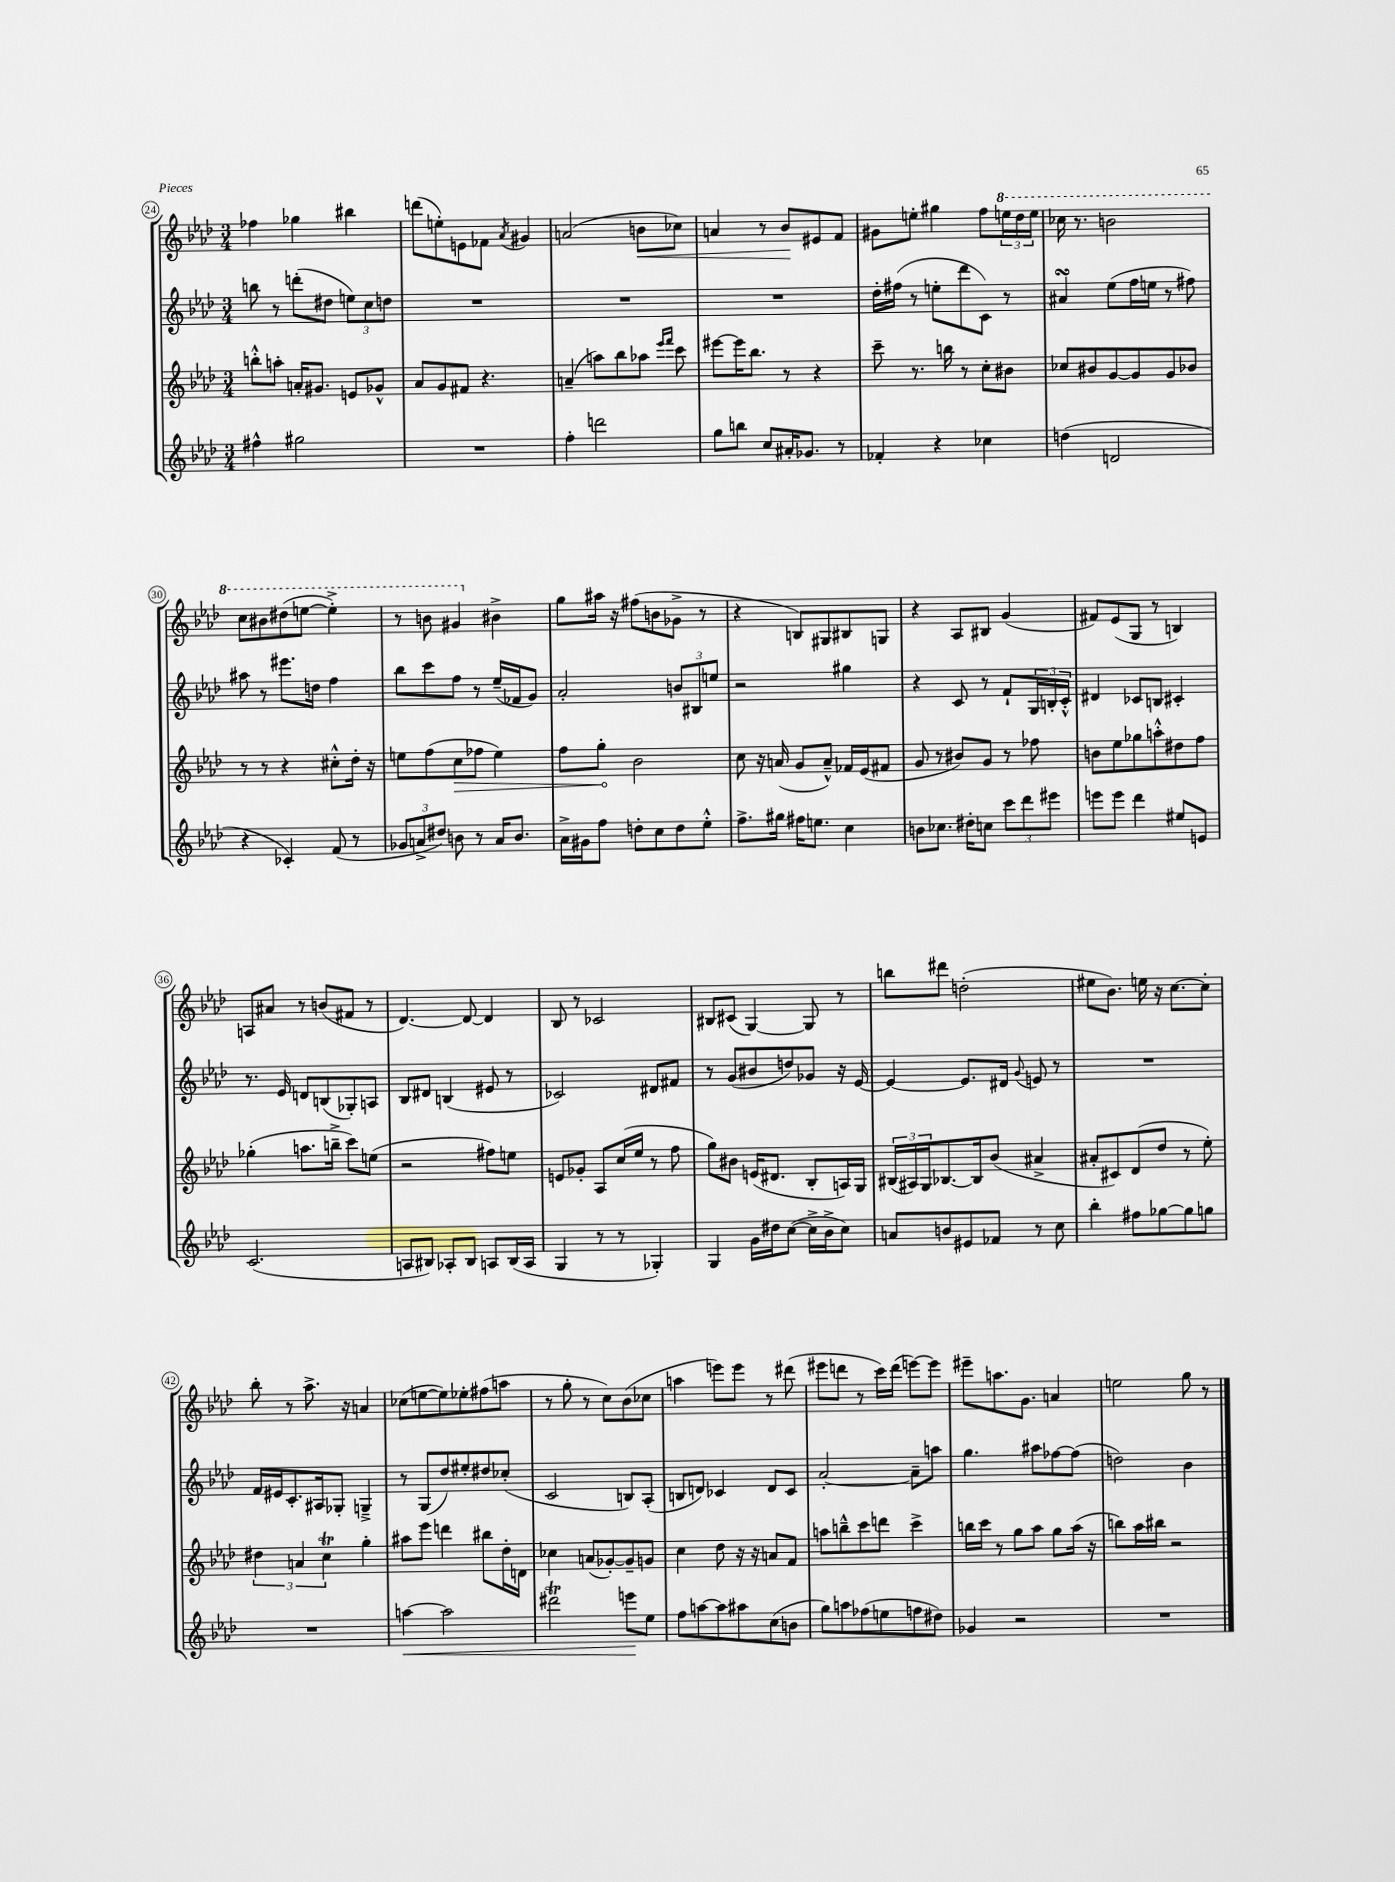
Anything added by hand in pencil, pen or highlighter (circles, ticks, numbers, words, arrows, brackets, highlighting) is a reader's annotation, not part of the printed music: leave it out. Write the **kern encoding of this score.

**kern	**dynam	**kern	**dynam	**kern	**kern	**dynam
*part4	*part4	*part3	*part3	*part2	*part1	*part1
*staff4	*staff4	*staff3	*staff3	*staff2	*staff1	*staff1
*clefG2	*	*clefG2	*	*clefG2	*clefG2	*
*k[b-e-a-d-]	*	*k[b-e-a-d-]	*	*k[b-e-a-d-]	*k[b-e-a-d-]	*
*M3/4	*	*M3/4	*	*M3/4	*M3/4	*
=24	=24	=24	=24	=24	=24	=24
4ff#X^^\	.	8bbn'^^\L	.	8bbn\	4ff-X\	.
.	.	8aan'\J	.	8r	.	.
2gg#X\	.	16an'/KL	.	(8dddn'\L	4gg-X\	.
.	.	8.g#X/J	.	.	.	.
.	.	.	.	8dd#X\J	.	.
.	.	8en/L	.	12een\L)	4bb#X\	.
.	.	.	.	12cc\	.	.
.	.	8g-X^^/J	.	.	.	.
.	.	.	.	12ddn\J	.	.
=25	=25	=25	=25	=25	=25	=25
2.r	.	8a-/L	.	2.r	(8dddn\L	.
.	.	8g/	.	.	8een'\)	.
.	.	8f#X/J	.	.	8en\	.
.	.	4.r	.	.	8f-X\J	.
.	.	.	.	.	8qa-/	.
.	.	.	.	.	4g#X/	.
=26	=26	=26	=26	=26	=26	=26
4ff'\	.	(4an~/	.	2.r	(2an/	.
2dddn\	.	8aan\L)	.	.	.	.
.	.	8bb-\	.	.	.	.
!	!	!	!	!	!	!LO:HP:b
.	.	8aa-X\J	.	.	8bn\L	<
.	.	16qqeee-/LL	.	.	.	.
.	.	16qqfff/JJ	.	.	.	.
.	.	8ccc\	.	.	8cc-X\J)	.
=27	=27	=27	=27	=27	=27	=27
8gg\L	.	[8eee#X\L	.	2.r	4an/	.
8bbn\J	.	16eee#\K]	.	.	.	.
.	.	8.bb-\J	.	.	.	.
8cc/L	.	.	.	.	8r	.
16a#X'/K	.	8r	.	.	8b-/L	.
8.g-X/J	.	.	.	.	.	.
.	.	4r	.	.	8e#X/	[
8r	.	.	.	.	8f/J	.
=28	=28	=28	=28	=28	=28	=28
4f-X'/	.	8ccc~\	.	16dd-'\LL	8g#X\L	.
.	.	.	.	(16ff#X\JJ	.	.
.	.	8.r	.	8r	8een'\J	.
4r	.	.	.	8een'\L	4gg#X\	.
.	.	16bbn\	.	.	.	.
.	.	8r	.	8ddd-\	.	.
4cc-X\	.	8cc'\L	.	8c\J)	8ff\L	.
*	*	*	*	*	*8va	*
.	.	8b#X\J	.	8r	24eeen\L	.
.	.	.	.	.	24ddd-\	.
.	.	.	.	.	24eee\JJ	.
=29	=29	=29	=29	=29	=29	=29
(4ddn\	.	8cc-X/L	.	4a#XsSsS/	16ccc-X\	.
.	.	.	.	.	8.r	.
.	.	8b#X/	.	.	.	.
2dn/	.	[8g/	.	(8ee-\L	2bbn\	.
.	.	8g/]	.	16ff\L	.	.
.	.	.	.	16een\JJ	.	.
.	.	8g/	.	8r	.	.
.	.	8b-X/J	.	8ff#X\)	.	.
!!LO:LB:g=z
=30	=30	=30	=30	=30	=30	=30
4r	.	8r	.	8aa#X\	8ccc\L	.
.	.	8r	.	8r	8bb#X\	.
4c-X'/)	.	4r	.	8.eee#X\L	(8ddd#X\	.
.	.	.	.	.	[8eeen\J	.
.	.	.	.	16ddn\Jk	.	.
(8f/	.	8cc#X'^^\L	.	4ff\	4eee'^\])	.
8r	.	16dd-'\Jk	.	.	.	.
.	.	16r	.	.	.	.
=31	=31	=31	=31	=31	=31	=31
12g-X/L	.	8een\L	.	8bb-\L	8r	.
12an^/	.	.	.	.	.	.
.	.	(8ff\	.	8ccc\	8bbn\	.
12dd#X/J)	.	.	.	.	.	.
!	!	!	!LO:HP:b	!	!	!
8bn\	.	8cc\	>	8ff\J	4gg#X/	.
8r	.	8ff-X\J	.	8r	.	.
*	*	*	*	*	*X8va	*
16a/KL	.	4ee\)	.	(16ee-~/LL	4b#X^\	.
8.b/J	.	.	.	16f-X/J	.	.
.	.	.	.	8g/J)	.	.
=32	=32	=32	=32	=32	=32	=32
16a-^\LL	.	8ff\L	.	2a-'/	8gg\L	.
16g#X\J	.	.	.	.	.	.
8ff\J	.	8gg'\J	.	.	16aa#X\Jk	.
.	.	.	.	.	16r	.
8ddn'\L	.	2b-\	]	.	(8ff#X\L	.
8cc\	.	.	.	.	8bn\	.
8dd\	.	.	.	12bn/L	8g-X^\J	.
.	.	.	.	12B#X/	.	.
8ee-'^^\J	.	.	.	.	8r	.
.	.	.	.	12een/J	.	.
=33	=33	=33	=33	=33	=33	=33
8.ff^\L	.	8cc\	.	2r	4r	.
.	.	16r	.	.	.	.
16gg#X\Jk	.	(16an/	.	.	.	.
16ff#X\KL	.	8g/L	.	.	8Bn/L)	.
8.een\J	.	.	.	.	.	.
.	.	8a~^^/J)	.	.	8G#X/	.
4cc\	.	16f-X/LL	.	4gg#X\	8B#X/	.
.	.	(16e-/J	.	.	.	.
.	.	8f#X/J	.	.	8Gn/J	.
=34	=34	=34	=34	=34	=34	=34
8bn\L	.	8g/	.	4r	4r	.
8.cc-X\J	.	8r	.	.	.	.
.	.	8b#X/L)	.	8c/	8A-/L	.
16dd#X'\KL	.	.	.	.	.	.
8ccn\J	.	8g/J	.	8r	8B#X/J	.
12ccc\L	.	8r	.	8f`/L	(4g/	.
12ddd-\	.	.	.	.	.	.
.	.	8ff-X\	.	24G/L	.	.
12eee#X\J	.	.	.	24Bn'/	.	.
.	.	.	.	24c'^^/JJ	.	.
=35	=35	=35	=35	=35	=35	=35
8eeen\L	.	8bn\L	.	4d#X/	8f#X/L)	.
8eee\J	.	8ee-\	.	.	(8e-/	.
4ddd-\	.	8gg-X\	.	8c-X/L	8G/J	.
.	.	8aan'^^\	.	8Bn/J	8r	.
8ee#X/L	.	8dd#X\	.	4c#X'/	4Bn/)	.
8en/J	.	8ff\J	.	.	.	.
!!LO:LB:g=z
=36	=36	=36	=36	=36	=36	=36
(2.c/	.	(4gg-X'\	.	8.r	8An/L	.
.	.	.	.	.	8a#X/J	.
.	.	.	.	16e-/	.	.
.	.	8.aan\L	.	8dn/L	8r	.
.	.	.	.	(8Bn/	(8bn/L	.
.	.	16bbn~^\Jk	.	.	.	.
.	.	8ccc\L)	.	8G-X'/)	8f#X/J	.
.	.	(8een\J	.	8An/J	8r	.
=37	=37	=37	=37	=37	=37	=37
8An/L	.	2r	.	8B-/L	[4.d-/)	.
8B#X/J)	.	.	.	8d#X/J	.	.
8A-X'/L	.	.	.	(4Bn/	.	.
8B#/J	.	.	.	.	8d-/_	.
8An/L	.	8ff#X\L)	.	8e#X/	4d-/]	.
(16B#/L	.	8een\J	.	8r	.	.
16A/JJ	.	.	.	.	.	.
=38	=38	=38	=38	=38	=38	=38
4G/	.	8en/L	.	2c-X/)	8B-/	.
.	.	8g-X'/J	.	.	8r	.
8r	.	8A-/L	.	.	2c-X/	.
8r	.	(16cc/L	.	.	.	.
.	.	16ee-/JJ	.	.	.	.
4G-X'/)	.	8r	.	8d#X/L	.	.
.	.	8ff\	.	8f#X/J	.	.
=39	=39	=39	=39	=39	=39	=39
4G/	.	8gg\L)	.	8r	8B#X/L	.
.	.	8b#X\J	.	(8g/L	(8c#X/J	.
16g\LL	.	(16en/KL	.	8b#X/	[4G/)	.
16dd#X\J	.	8.d#X/J	.	.	.	.
([8cc\J	.	.	.	8ddn/)	.	.
16cc^\LL]	.	8B-'/L	.	8g-X/J	8G/]	.
16b-^\J	.	.	.	.	.	.
8cc\J)	.	16An/L)	.	16r	8r	.
.	.	16G/JJ	.	[16e-/	.	.
=40	=40	=40	=40	=40	=40	=40
8an/L	.	(24B#X/LL	.	4e-/_	8bbn\L	.
.	.	24A#X/)	.	.	.	.
.	.	24G/J	.	.	.	.
8bn/	.	[8.B-X/	.	.	8ddd#X\J	.
8e#X/	.	.	.	8.e-/L]	(2ddn'\	.
.	.	16B-/k]	.	.	.	.
8f-X/J	.	(8b-/J	.	.	.	.
.	.	.	.	16d#X/Jk	.	.
.	.	.	.	8qqg/	.	.
8r	.	4a#X^/	.	8en/	.	.
8cc\	.	.	.	8r	.	.
=41	=41	=41	=41	=41	=41	=41
4bb-'\	.	8a#X'/L	.	2.r	8ee#X\L	.
.	.	8c#X/)	.	.	8.b-\J)	.
8ff#X\L	.	(8d-/	.	.	.	.
.	.	.	.	.	16een\	.
[8gg-X\	.	8dd-/J	.	.	16r	.
.	.	.	.	.	[8.cc\L	.
8gg-\]	.	8r	.	.	.	.
8ggn\J	.	8ee-'\)	.	.	8cc'\J]	.
!!LO:LB:g=z
=42	=42	=42	=42	=42	=42	=42
2.r	.	6dd#X\	.	16f/LL	8bb-'\	.
.	.	.	.	16e#X/J	.	.
.	.	.	.	8.c'/	8r	.
.	.	6an/	.	.	.	.
.	.	.	.	.	8.aa-^\	.
.	.	.	.	16A#X/k	.	.
.	.	6cct\	.	.	.	.
.	.	.	.	8G-X'/J	.	.
.	.	.	.	.	16r	.
.	.	4gg'\	.	4Gn~^/	4an/	.
=43	=43	=43	=43	=43	=43	=43
!	!LO:HP:b	!	!	!	!	!
[4aan\	<	8aa#X\L	.	8r	(8cc-X\L	.
.	.	8eee-\J	.	(8G/L	[8een\	.
2aa\]	.	4dddn\	.	8dd-/)	8ee\])	.
.	.	.	.	8ee#X'/	8ee-X'\	.
.	.	8bb#X\L	.	8dd#X/	(8ff#X\	.
.	.	16dd-'\L	.	(8cc-X'/J	8aan\J	.
.	.	16dn\JJ	.	.	.	.
=44	=44	=44	=44	=44	=44	=44
2ddd#Xt\	.	4cc-X\	.	2c/	8r	.
.	.	.	.	.	8gg'\	.
.	.	(8an/L	.	.	8r	.
.	.	[8g-X'/)	.	.	8cc\L)	.
8eeen\L	.	8g-~/]	.	8Bn/L)	(8b-\	.
8ee-\J	[	8gn/J	.	(8A-'/J	8cc-X\J	.
=45	=45	=45	=45	=45	=45	=45
8ff\L	.	4cc\	.	8Bn/L	4aan\	.
[8aan\	.	.	.	8dn/J)	.	.
8aa\]	.	8dd-\	.	4c-X/	8eeen\L)	.
8aa#X\	.	16r	.	.	8eee\J	.
.	.	16r	.	.	.	.
(8cc\	.	8an/L	.	8d/L	8r	.
8bn\J	.	8f/J	.	8c-/J	(8ddd#X\	.
=46	=46	=46	=46	=46	=46	=46
8gg\L)	.	8aan\L	.	[2a-'/	8eee#X\L	.
8aan\	.	8bbn~^^\	.	.	8dddn\J	.
(8ff-X\	.	8ccc\	.	.	8r	.
8een\	.	8dddn\J	.	.	16ccc\LL)	.
.	.	.	.	.	(16ddd\JJ	.
8ffn\	.	4ccc^\	.	8a-~\L]	[8eeen\L)	.
8dd#X\J)	.	.	.	8aan\J	8eee\J]	.
=47	=47	=47	=47	=47	=47	=47
4g-X/	.	16bbn\LL	.	4.gg\	8eee#X~\L	.
.	.	16ccc\JJ	.	.	.	.
.	.	8r	.	.	8.aan\	.
2r	.	8gg\L	.	.	.	.
.	.	.	.	.	8.g\J	.
.	.	8aa-\J	.	8aa#X\L	.	.
.	.	8gg\L	.	[8ff-X\	4an/	.
.	.	(16aa-\Jk	.	(8ff-\J]	.	.
.	.	16r	.	.	.	.
=48	=48	=48	=48	=48	=48	=48
2.r	.	8bbn\L)	.	2ddn\)	2een\	.
.	.	16aa-\L	.	.	.	.
.	.	16bb#X\JJ	.	.	.	.
.	.	2r	.	.	.	.
.	.	.	.	4b-\	8gg\	.
.	.	.	.	.	8r	.
==	==	==	==	==	==	==
*-	*-	*-	*-	*-	*-	*-
